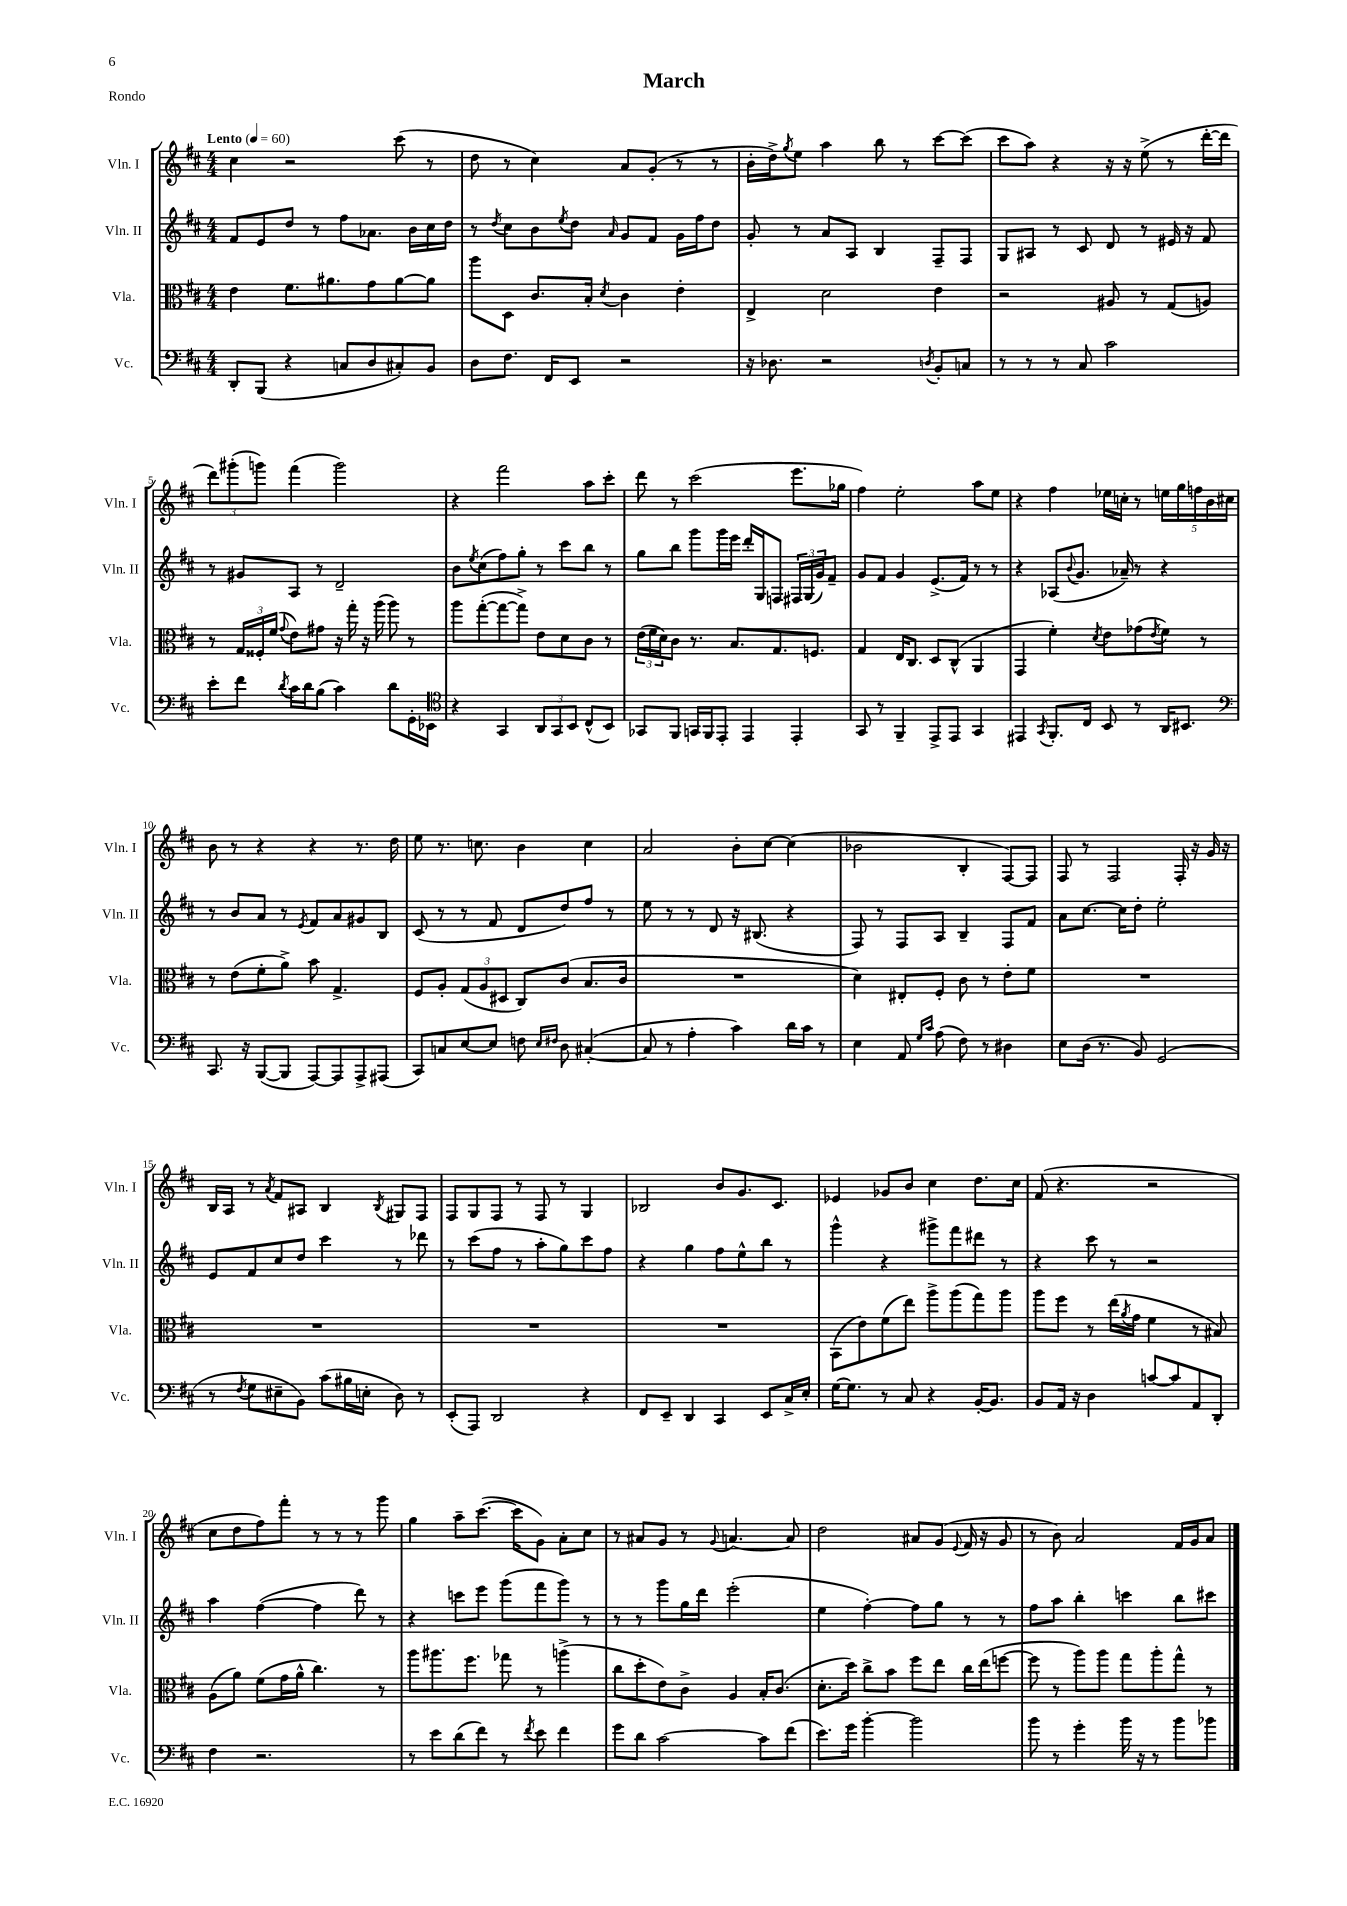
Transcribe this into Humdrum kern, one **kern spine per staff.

**kern	**kern	**kern	**kern
*staff4	*staff3	*staff2	*staff1
*clefF4	*clefC3	*clefG2	*clefG2
*k[f#c#]	*k[f#c#]	*k[f#c#]	*k[f#c#]
*M4/4	*M4/4	*M4/4	*M4/4
*MM60	*MM60	*MM60	*MM60
8DD'/L	4e\	8f#/L	4cc#\
(8BBB/J	.	8e/	.
4r	8.f#\L	8dd/J	2r
.	.	8r	.
.	8.a#\	.	.
8C/L	.	8ff#\L	.
8D/	8g\	8.a-\J	.
8C#'/)	[8a#\	.	(8ccc#\
.	.	16b\LL	.
8BB/J	8a#\]J	16cc#\	8r
.	.	16dd\JJ	.
=	=	=	=
8D\L	8aa\L	8r	8dd\
.	.	8qdd/	.
8.F#\J	8D\J	8cc#\L	8r
.	8.c#/L	8b\	4cc#\)
16FF#/LK	.	.	.
.	.	8qee/	.
8EE/J	.	8dd\J	.
.	16B'/Jk	.	.
.	8qd/	16qqa/	.
2r	4c#\	8g/L	8a/L
.	.	8f#/J	(8g'/J
.	4e'\	16g\LL	8r
.	.	16ff#\J	.
.	.	8dd\J	8r
=	=	=	=
16r	4E^/	8g'/	16b'\LL
8.D-\	.	.	16dd^\J)
.	.	.	8qgg/
.	.	8r	8ee\J
2r	2d\	8a/L	4aa\
.	.	8A/J	.
.	.	4B/	8bb\
.	.	.	8r
8qD/	.	.	.
8BB'/L	4e\	8F#~/L	[8ccc#\L
8C/J	.	8F#/J	(8ccc#\]J
=	=	=	=
8r	2r	8G/L	8ccc#\L
8r	.	8A#/J	8aa\J)
8r	.	8r	4r
8C#/	.	8c#/	.
2c#\	8A#/	8d/	16r
.	.	.	16r
.	8r	8r	(8ee^\
.	(8G/L	16e#/	8r
.	.	16r	.
.	8A/J)	8f#/	[16ddd'\LL
.	.	.	16ddd\]JJ
=	=	=	=
8e'\L	8r	8r	12ddd\L)
.	.	.	(12ggg#'\
8f#\J	24G/LL	8g#/L	.
.	24F##'/	.	12ggg\J)
.	(24f#/JJ	.	.
8qd/	8qqg/	.	.
16c#\LL	8e\L)	8A/J	(4fff#\
16d\J	.	.	.
(8B\J	8g#\J	8r	.
4c#\)	16r	2d~/	2ggg\)
.	16gg'\	.	.
.	16r	.	.
.	(16aa\	.	.
8d\L	8aa\)	.	.
16GG'\L	8r	.	.
16EE-\JJ	.	.	.
=	=	=	=
*clefC4	*	*	*
4r	8aa\L	8b\L	4r
.	.	8qee/	.
.	([8gg'\	(8cc#\	.
4GG/	8gg\_	8ff#\)	2fff#\
.	8gg^\]J)	8gg'\J	.
12AA/L	8e\L	8r	.
12GG/	.	.	.
.	8d\	8ccc#\L	.
12BB/J	.	.	.
(8C#^^/L	8c#\J	8bb\J	8aa\L
8BB/J)	8r	8r	8ccc#'\J
=	=	=	=
8GG-/L	(24e\LL	8gg\L	8ddd\
.	24f#\	.	.
.	24d\J)	.	.
8FF#/J	8c#\J	8bb\J	8r
16GG/LL	8.r	8ggg\L	(2ccc#\
16FF#/J	.	.	.
8EE'/J	.	16ggg\L	.
.	8.B/L	16eee\JJ	.
4EE/	.	16ddd'/LL	.
.	.	16G/J	.
.	8.G/	8F/J	.
4EE'/	.	24F#/LL	8.eee\L
.	.	(24G/	.
.	8.F/J	.	.
.	.	24g/J)	.
.	.	8f#~/J	.
.	.	.	16gg-\Jk
=	=	=	=
8GG/	4G/	8g/L	4ff#\)
8r	.	8f#/J	.
4FF#~/	16E/LK	4g/	2ee'\
.	8.C#/J	.	.
8EE^/L	8D/L	(8.e^/L	.
8EE/J	(8C#^^/J	.	.
.	.	16f#/Jk)	.
4GG/	4AA/	8r	8aa\L
.	.	8r	8ee\J
=	=	=	=
4EE#/	4GG/	4r	4r
8qGG/	.	.	.
8.FF#'/L	4f#'\)	(8A-/L	4ff#\
.	.	8qqb/	.
.	.	8.g/J	.
16C#/Jk	.	.	.
.	8qd/	.	.
8BB/	8e\L	.	16ee-\LL
.	.	16a-~/)	16cc'\JJ
8r	(8g-\	8r	8r
.	8qe/	.	.
16AA/LK	8f#\J)	4r	20ee\LL
.	.	.	20gg\
8.BB#/J	.	.	.
.	.	.	20ff\
.	8r	.	.
.	.	.	20b\
.	.	.	20cc#\JJ
=	=	=	=
*clefF4	*	*	*
8.CC#/	8r	8r	8b\
.	(8e\L	8b/L	8r
16r	.	.	.
([8BBB/L	8f#'\	8a/J	4r
8BBB/]J	8a^\J)	8r	.
.	.	8qe/	.
[8AAA/L)	8b\	8f#/L	4r
8AAA/]	4.G^/	8a/	.
8AAA^/	.	8g#/	8.r
(8AAA#/J	.	8B/J	.
.	.	.	16dd\
=	=	=	=
8CC#/L)	8F#/L	(8c#/	8ee\
8C/	8A'/J	8r	8.r
[8E/	(12G/L	8r	.
.	.	.	8.cc\
.	12A/	.	.
8E/]J	.	8f#/	.
.	12D#/J	.	.
8F\	8C#/L)	8d/L	4b\
16qqE/LL	.	.	.
16qqF#/JJ	.	.	.
8D\	(8c#/J	8dd/)	.
([4C#'/	8.B/L	8ff#/J	4cc\
.	.	8r	.
.	16c#/Jk	.	.
=	=	=	=
8C#/]	1r	8ee\	2a/
8r	.	8r	.
4A'\	.	8r	.
.	.	8d/	.
4c#\)	.	16r	8b'\L
.	.	(8.B#/	.
.	.	.	[8cc#\J
16d\LL	.	4r	(4cc#\]
16c#\JJ	.	.	.
8r	.	.	.
=	=	=	=
4E\	4d\)	8F#/)	2b-\
.	.	8r	.
8AA/	8E#'/L	8F#/L	.
16qqG/LL	.	.	.
16qqc#/JJ	.	.	.
(8A\	8F#'/J	8A/J	.
8F#\)	8c#\	4B~/	4B'/
8r	8r	.	.
4D#\	8e'\L	8F#/L	[8F#/L)
.	8f#\J	8f#/J	8F#/]J
=	=	=	=
8E\L	1r	8a\L	8F#/
(16D\Jk	.	[8.cc#\J	8r
8.r	.	.	.
.	.	.	2F#/
.	.	16cc#\]LK	.
8BB/)	.	8dd'\J	.
(2GG/	.	2ee'\	.
.	.	.	16F#'/
.	.	.	16r
.	.	.	16g/
.	.	.	16r
=	=	=	=
8r	1r	8e/L	16B/LL
.	.	.	16A/JJ
8qF#/	.	.	.
8G\L	.	8f#/	8r
.	.	.	8qa/
8E#~\	.	8cc#/	8f#/L
8BB\J)	.	8dd/J	8A#/J
(8c#\L	.	4ccc#\	4B/
16B#\L	.	.	.
16E'\JJ	.	.	.
.	.	.	8qB/
8D\)	.	8r	8G#/L
8r	.	8ddd-\	8F#/J
=	=	=	=
(8EE'/L	1r	8r	8F#/L
8AAA/J)	.	(8ccc#\L	8G/
2DD/	.	8ff#\J	8F#/J
.	.	8r	8r
.	.	8aa'\L	8F#/
.	.	8gg\)	8r
4r	.	8ccc#\	4G/
.	.	8ff#\J	.
=	=	=	=
8FF#/L	1r	4r	2B-/
8EE~/J	.	.	.
4DD/	.	4gg\	.
4CC#/	.	8ff#\L	8b/L
.	.	8ee^^\	8.g/
8EE/L	.	8bb\J	.
.	.	.	8.c#/J
16C#^/L	.	8r	.
16E'/JJ	.	.	.
=	=	=	=
[16G\LK	(8BB\L	4ggg^^\	4e-/
8.G\]J	.	.	.
.	8e\)	.	.
8r	(8f#\	4r	8g-/L
8C#/	8ee\J)	.	8b/J
4r	8aa^\L	8ggg#^\L	4cc#\
.	(8aa\	8fff#\	.
[16BB'/LK	8gg\)	8ddd#\J	8.dd\L
8.BB/]J	.	.	.
.	8aa\J	8r	.
.	.	.	16cc#\Jk
=	=	=	=
8BB/L	8aa\L	4r	(8f#/
16AA/Jk	8ff#\J	.	4.r
16r	.	.	.
4D\	8r	8ccc#\	.
.	(16ee\LL	8r	.
.	8qa/	.	.
.	16g\JJ	.	.
[8c/L	4f#\	2r	2r
8c/]	.	.	.
8AA/	8r	.	.
8DD'/J	8B#/)	.	.
=	=	=	=
4F#\	(8A\L	4aa\	8cc#\L
.	8a\J)	.	8dd\
2.r	(8f#\L	([4ff#\	8ff#\)
.	16g\L	.	8fff#'\J
.	16a^^\JJ	.	.
.	4.cc#\)	4ff#\]	8r
.	.	.	8r
.	.	8ddd\)	8r
.	8r	8r	8ggg\
=	=	=	=
8r	8aa\L	4r	4gg\
8e\L	8.aa#\	.	.
(8d\	.	8ccc\L	8aa~\L
.	8.ff#\J	.	.
8f#\J)	.	8eee\J	([8.ccc#\J
8r	8gg-\	(8ggg\L	.
.	.	.	16ccc#\]LK
8qf#/	.	.	.
8e\	8r	8fff#\	8g\J)
4f#\	(4aa^\	8ggg\J)	8a'\L
.	.	8r	8cc#\J
=	=	=	=
8g\L	8cc#\L	8r	8r
8d\J	8dd'\	8r	8a#/L
[2c#\	8e\)	8ggg\L	8g/J
.	8c#^\J	16gg\L	8r
.	.	16ddd\JJ	.
.	.	.	8qqg/
.	4A/	(2eee'\	[4.a/
8c#\]L	16B'/LK	.	.
.	(8.c#/J	.	.
(8f#\J	.	.	8a/]
=	=	=	=
8.e\L)	8.d'\L	4ee\	2dd\
16g\Jk	16dd\Jk)	.	.
[4b'\	8cc#^\L	[4ff#'\)	.
.	8b\J	.	.
2b\]	8ff#\L	8ff#\]L	8a#/L
.	8ee\J	8gg\J	(8g/J
.	.	.	8qqe/
.	16cc#\LL	8r	16f#/
.	(16ee\J	.	16r
.	[8ff\J	8r	8g/
=	=	=	=
8b\	8ff\]	8ff#\L	8r
8r	8r	8aa\J	8b\)
4g'\	8aa\L)	4bb'\	2a/
.	8aa\J	.	.
16b\	8gg\L	4ccc\	.
16r	.	.	.
8r	8aa'\	.	.
8b\L	8gg^^\J	8bb\L	16f#/LL
.	.	.	16g/J
8b-\J	8r	8ccc#\J	8a/J
==	==	==	==
*-	*-	*-	*-
